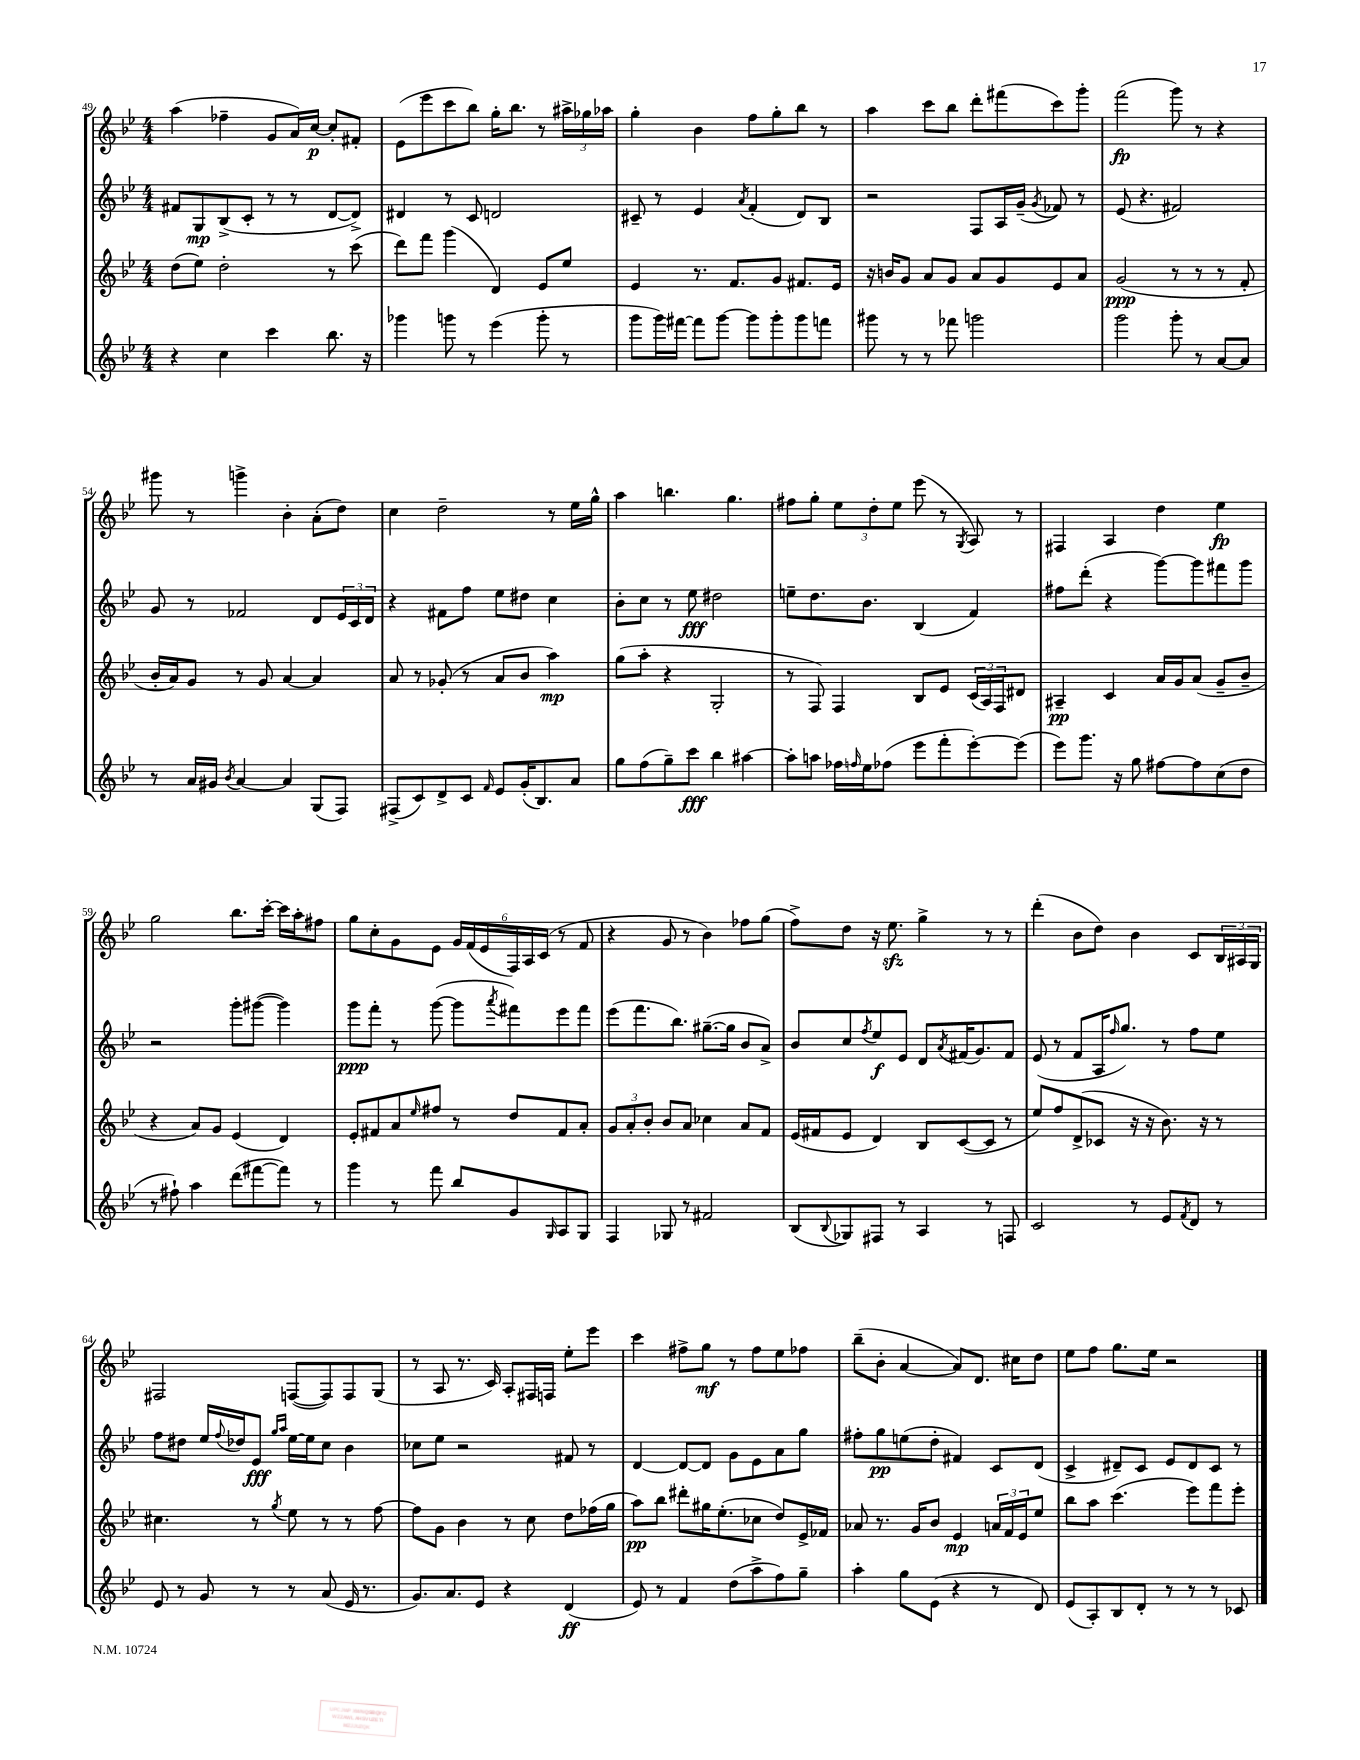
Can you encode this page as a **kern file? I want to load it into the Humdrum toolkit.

**kern	**dynam	**kern	**dynam	**kern	**dynam	**kern	**dynam
*part4	*part4	*part3	*part3	*part2	*part2	*part1	*part1
*staff4	*staff4	*staff3	*staff3	*staff2	*staff2	*staff1	*staff1
*clefG2	*	*clefG2	*	*clefG2	*	*clefG2	*
*k[b-e-]	*	*k[b-e-]	*	*k[b-e-]	*	*k[b-e-]	*
*M4/4	*	*M4/4	*	*M4/4	*	*M4/4	*
=49	=49	=49	=49	=49	=49	=49	=49
4r	.	(8dd\L	.	8f#X/L	.	(4aa\	.
.	.	8ee-\J)	.	8G/	mp	.	.
4cc\	.	2dd'\	.	(8B-^/	.	4ff-X~\	.
.	.	.	.	8c'/J	.	.	.
4ccc\	.	.	.	8r	.	8g/L	.
.	.	.	.	8r	.	16a/L)	.
.	.	.	.	.	.	[16cc/JJ	p
8.bb-\	.	8r	.	[8d/L	.	8cc'/L]	.
.	.	(8ccc\	.	8d^/J])	.	8f#X'/J	.
16r	.	.	.	.	.	.	.
=50	=50	=50	=50	=50	=50	=50	=50
4ggg-X\	.	8ddd\L)	.	4d#X/	.	(8e-\L	.
.	.	8fff\J	.	.	.	8eee-\	.
8gggn\	.	(4ggg\	.	8r	.	8ccc\	.
8r	.	.	.	8c/	.	8bb-\J)	.
(4eee-\	.	4d/)	.	2dn/	.	16gg'\KL	.
.	.	.	.	.	.	8.bb-\J	.
8ggg'\	.	8e-/L	.	.	.	8r	.
8r	.	8ee-/J	.	.	.	24aa#X^\LL	.
.	.	.	.	.	.	24gg-X\	.
.	.	.	.	.	.	24aa-X\JJ	.
=51	=51	=51	=51	=51	=51	=51	=51
8ggg\L	.	4e-/	.	8c#X~/	.	4gg'\	.
16ggg\L)	.	.	.	8r	.	.	.
[16fff#X\JJ	.	.	.	.	.	.	.
8fff#\L]	.	8.r	.	4e-/	.	4b-\	.
[8ggg\J	.	.	.	.	.	.	.
.	.	8.f/L	.	.	.	.	.
.	.	.	.	8qa/	.	.	.
8ggg\L]	.	.	.	(4f'/	.	8ff\L	.
8ggg'\	.	8g/J	.	.	.	8gg'\	.
8ggg\	.	8.f#X/L	.	8d/L)	.	8bb-\J	.
8fffn\J	.	.	.	8B-/J	.	8r	.
.	.	16e-/Jk	.	.	.	.	.
=52	=52	=52	=52	=52	=52	=52	=52
8ggg#X\	.	16r	.	2r	.	4aa\	.
.	.	16bn/KL	.	.	.	.	.
8r	.	8g/J	.	.	.	.	.
8r	.	8a/L	.	.	.	8ccc\L	.
8fff-X\	.	8g/J	.	.	.	8bb-\J	.
2gggn\	.	8a/L	.	8F/L	.	8ddd'\L	.
.	.	8g/	.	16A/L	.	(8fff#X\	.
.	.	.	.	(16g~/JJ	.	.	.
.	.	.	.	8qg/	.	.	.
.	.	8e-/	.	8f-X/)	.	8ccc\)	.
.	.	8a/J	.	8r	.	8ggg'\J	.
=53	=53	=53	=53	=53	=53	=53	=53
2ggg\	.	(2g/	ppp	(8e-/	.	(2fff\	fp
.	.	.	.	4.r	.	.	.
8ggg'\	.	8r	.	2f#X/)	.	8ggg\)	.
8r	.	8r	.	.	.	8r	.
[8a/L	.	8r	.	.	.	4r	.
8a/J]	.	8f'/	.	.	.	.	.
!!LO:LB:g=z
=54	=54	=54	=54	=54	=54	=54	=54
8r	.	16b-'/LL	.	8g/	.	8ggg#X\	.
.	.	16a/J)	.	.	.	.	.
16a/LL	.	8g/J	.	8r	.	8r	.
16g#X/JJ	.	.	.	.	.	.	.
8qb-/	.	.	.	.	.	.	.
[4a/	.	8r	.	2f-X/	.	4gggn^\	.
.	.	8g/	.	.	.	.	.
4a/]	.	[4a/	.	.	.	4b-'\	.
(8G/L	.	4a/]	.	8d/L	.	(8a'\L	.
8F/J)	.	.	.	24e-/L	.	8dd\J)	.
.	.	.	.	24c/	.	.	.
.	.	.	.	24d/JJ	.	.	.
=55	=55	=55	=55	=55	=55	=55	=55
(8F#X^/L	.	8a/	.	4r	.	4cc\	.
8c/)	.	8r	.	.	.	.	.
8d^/	.	(8g-X'/	.	8f#X\L	.	2dd~\	.
8c/J	.	8r	.	8ff\J	.	.	.
16qqf/	.	.	.	.	.	.	.
8e-/L	.	8a/L	.	8ee-\L	.	.	.
(16g'/K	.	8b-/J	.	8dd#X\J	.	.	.
8.B-/)	.	.	.	.	.	.	.
.	.	4aa\)	mp	4cc\	.	8r	.
8a/J	.	.	.	.	.	16ee-\LL	.
.	.	.	.	.	.	16gg^^\JJ	.
=56	=56	=56	=56	=56	=56	=56	=56
8gg\L	.	(8gg\L	.	8b-'\L	.	4aa\	.
(8ff\	.	8aa'\J	.	8cc\J	.	.	.
8gg~\)	.	4r	.	8r	.	4.bbn\	.
8ccc\J	fff	.	.	8ee-\	fff	.	.
4bb-\	.	2G'/	.	2dd#X\	.	.	.
.	.	.	.	.	.	4.gg\	.
[4aa#X\	.	.	.	.	.	.	.
=57	=57	=57	=57	=57	=57	=57	=57
8aa#'\L]	.	8r	.	8een~\L	.	8ff#X\L	.
8aan\J	.	8F/)	.	8.dd\	.	8gg'\J	.
16ff-X\LL	.	4F/	.	.	.	12ee-\L	.
16qqffn/	.	.	.	.	.	.	.
16ee-\J	.	.	.	8.b-\J	.	.	.
.	.	.	.	.	.	12dd'\	.
(8ff-X\J	.	.	.	.	.	.	.
.	.	.	.	.	.	12ee-\J	.
8eee-\L	.	8B-/L	.	(4B-/	.	(8eee-\	.
8fff'\	.	8e-/J	.	.	.	8r	.
.	.	.	.	.	.	8qG/	.
[8eee-'\)	.	(24c/LL	.	4f/)	.	8A/)	.
.	.	24A/)	.	.	.	.	.
.	.	24F/J	.	.	.	.	.
(8eee-\J]	.	8d#X/J	.	.	.	8r	.
=58	=58	=58	=58	=58	=58	=58	=58
8eee-\L)	.	4A#X~/	pp	8ff#X\L	.	4F#X/	.
8.ggg\J	.	.	.	(8ddd'\J	.	.	.
.	.	4c/	.	4r	.	4A/	.
16r	.	.	.	.	.	.	.
8gg\	.	.	.	.	.	.	.
[8ff#X\L	.	16a/LL	.	[8ggg\L)	.	4dd\	.
.	.	16g/J	.	.	.	.	.
8ff#\]	.	(8a/J	.	8ggg\]	.	.	.
(8cc\	.	8g~/L	.	8fff#X\	.	4ee-\	fp
8dd\J	.	8b-~/J	.	8ggg\J	.	.	.
!!LO:LB:g=z
=59	=59	=59	=59	=59	=59	=59	=59
8r	.	4r	.	2r	.	2gg\	.
8ff#X`\)	.	.	.	.	.	.	.
4aa\	.	8a/L)	.	.	.	.	.
.	.	8g/J	.	.	.	.	.
(8ddd\L	.	(4e-/	.	8ggg'\L	.	8.bb-\L	.
[8fff#X\	.	.	.	([8ggg#X\J	.	.	.
.	.	.	.	.	.	[16ccc'\Jk	.
8fff#\J])	.	4d/)	.	4ggg#\])	.	16ccc\LL]	.
.	.	.	.	.	.	16aa'\J	.
8r	.	.	.	.	.	8ff#X\J	.
=60	=60	=60	=60	=60	=60	=60	=60
4ggg\	.	8e-'/L	.	8ggg\L	ppp	8gg\L	.
.	.	8f#X/	.	8fff'\J	.	8cc'\	.
8r	.	8a/	.	8r	.	8g\	.
.	.	16qqee-/	.	.	.	.	.
8fff\	.	8ff#X/J	.	([8ggg\	.	8e-\J	.
8bb-/L	.	8r	.	8ggg\L]	.	24g/LL	.
.	.	.	.	.	.	(24f/	.
.	.	.	.	.	.	24e-/	.
.	.	.	.	8qaaa/	.	.	.
8g/	.	8dd/L	.	8fff#X\)	.	24F/)	.
.	.	.	.	.	.	24A/	.
.	.	.	.	.	.	(24c/JJ	.
16qqG/	.	.	.	.	.	.	.
8A/	.	8f#/	.	8eee-\	.	8r	.
8G/J	.	8a'/J	.	8fff#\J	.	8f/	.
=61	=61	=61	=61	=61	=61	=61	=61
4F/	.	12g/L	.	(8eee-\L	.	4r	.
.	.	12a'/	.	.	.	.	.
.	.	.	.	8.fff\	.	.	.
.	.	12b-'/J	.	.	.	.	.
8G-X/	.	8b-/L	.	.	.	8g/	.
.	.	.	.	8.bb-\J)	.	.	.
8r	.	8a/J	.	.	.	8r	.
2f#X/	.	4cc-X\	.	([8.gg#X~\L	.	4b-\)	.
.	.	.	.	16gg#\Jk]	.	.	.
.	.	8a/L	.	8b-/L	.	8ff-X\L	.
.	.	8f/J	.	8a^/J)	.	(8gg\J	.
=62	=62	=62	=62	=62	=62	=62	=62
(8B-/L	.	(16e-/LL	.	8b-/L	.	8ff^\L)	.
.	.	16f#X/J	.	.	.	.	.
8qqB-/	.	.	.	.	.	.	.
8G-X/)	.	8e-/J	.	8cc/	.	8dd\J	.
.	.	.	.	8qff/	.	.	.
8F#X/J	.	4d/)	.	8ee-/	f	16r	.
.	.	.	.	.	.	8.ee-zz\	.
8r	.	.	.	8e-/J	.	.	.
4A/	.	8B-/L	.	8d/L	.	4gg^\	.
.	.	.	.	8qa/	.	.	.
.	.	([8c/	.	(16f#X/K	.	.	.
.	.	.	.	8.g/)	.	.	.
8r	.	8c/J]	.	.	.	8r	.
8Fn/	.	8r	.	8f#/J	.	8r	.
=63	=63	=63	=63	=63	=63	=63	=63
2c/	.	8ee-/L)	.	(8e-/	.	(4ddd'\	.
.	.	8ff/	.	8r	.	.	.
.	.	(8d^/	.	8f/L	.	8b-\L	.
.	.	8c-X/J	.	16A/K	.	8dd\J)	.
.	.	.	.	16qqff/	.	.	.
.	.	.	.	8.gg/J)	.	.	.
8r	.	16r	.	.	.	4b-\	.
.	.	16r	.	.	.	.	.
8e-/L	.	8.b-\)	.	8r	.	.	.
8qf/	.	.	.	.	.	.	.
8d/J	.	.	.	8ff\L	.	8c/L	.
.	.	16r	.	.	.	.	.
8r	.	8r	.	8ee-\J	.	24B-/L	.
.	.	.	.	.	.	24A#X/	.
.	.	.	.	.	.	24G/JJ	.
!!LO:LB:g=z
=64	=64	=64	=64	=64	=64	=64	=64
8e-/	.	4.cc#X\	.	8ff\L	.	2F#X/	.
8r	.	.	.	8dd#X\J	.	.	.
8g/	.	.	.	16ee-/LL	.	.	.
.	.	.	.	8qqff/	.	.	.
.	.	.	.	16dd-X/J	.	.	.
8r	.	8r	.	8e-/J	fff	.	.
.	.	.	.	16qqgg/LL	.	.	.
.	.	8qgg/	.	16qqaa/JJ	.	.	.
8r	.	8ee-\	.	[16ee-\LL	.	([8Fn/L	.
.	.	.	.	16ee-\J]	.	.	.
(8a/	.	8r	.	8cc\J	.	8F/])	.
16e-/	.	8r	.	4b-\	.	8F/	.
8.r	.	.	.	.	.	.	.
.	.	[8ff\	.	.	.	(8G/J	.
=65	=65	=65	=65	=65	=65	=65	=65
8.g/L)	.	8ff\L]	.	8cc-X\L	.	8r	.
.	.	8g\J	.	8ee-\J	.	8A/	.
8.a/	.	.	.	.	.	.	.
.	.	4b-\	.	2r	.	8.r	.
8e-/J	.	.	.	.	.	.	.
.	.	.	.	.	.	16c/)	.
4r	.	8r	.	.	.	8A'/L	.
.	.	8cc\	.	.	.	16F#X/L	.
.	.	.	.	.	.	16Fn/JJ	.
(4d/	ff	8dd\L	.	8f#X/	.	8ee-'\L	.
.	.	(16ff-X\L	.	8r	.	8eee-\J	.
.	.	16gg\JJ	.	.	.	.	.
=66	=66	=66	=66	=66	=66	=66	=66
8e-/)	.	8aa\L)	pp	[4d/	.	4ccc\	.
8r	.	8bb-\J	.	.	.	.	.
4f/	.	8ddd#X'\L	.	8d/L_	.	8ff#X^\L	.
.	.	16gg#X\K	.	8d/J]	.	8gg\J	mf
.	.	(8.ee-'\	.	.	.	.	.
(8dd\L	.	.	.	8g\L	.	8r	.
8aa^\	.	8cc-X\J	.	8e-\	.	8ff#\L	.
8ff\)	.	8dd/L)	.	8a\	.	8ee-\	.
8gg~\J	.	16e-^/L	.	8gg\J	.	8ff-X\J	.
.	.	16f-X/JJ	.	.	.	.	.
=67	=67	=67	=67	=67	=67	=67	=67
4aa'\	.	8a-X/	.	8ff#X'\L	.	(8bb-~\L	.
.	.	8.r	.	8gg\	pp	8b-'\J	.
8gg\L	.	.	.	(8een\	.	[4a/	.
.	.	16g/KL	.	.	.	.	.
(8e-\J	.	8b-/J	.	8dd'\J	.	.	.
4r	.	4e-/	mp	4f#X/)	.	8a/L])	.
.	.	.	.	.	.	8.d/J	.
8r	.	24an/LL	.	8c/L	.	.	.
.	.	24f/	.	.	.	.	.
.	.	.	.	.	.	16cc#X\KL	.
.	.	24e-/J	.	.	.	.	.
8d/)	.	8ee-/J	.	(8d/J	.	8dd\J	.
=68	=68	=68	=68	=68	=68	=68	=68
(8e-/L	.	8bb-\L	.	4c^/	.	8ee-\L	.
8A'/)	.	8aa\J	.	.	.	8ff\J	.
8B-/	.	(4.ccc\	.	8d#X~/L)	.	8.gg\L	.
8d'/J	.	.	.	8c/J	.	.	.
.	.	.	.	.	.	16ee-\Jk	.
8r	.	.	.	8e-/L	.	2r	.
8r	.	8eee-\L)	.	8d#/	.	.	.
8r	.	8fff\	.	8c/J	.	.	.
8c-X/	.	8eee-'\J	.	8r	.	.	.
==	==	==	==	==	==	==	==
*-	*-	*-	*-	*-	*-	*-	*-
